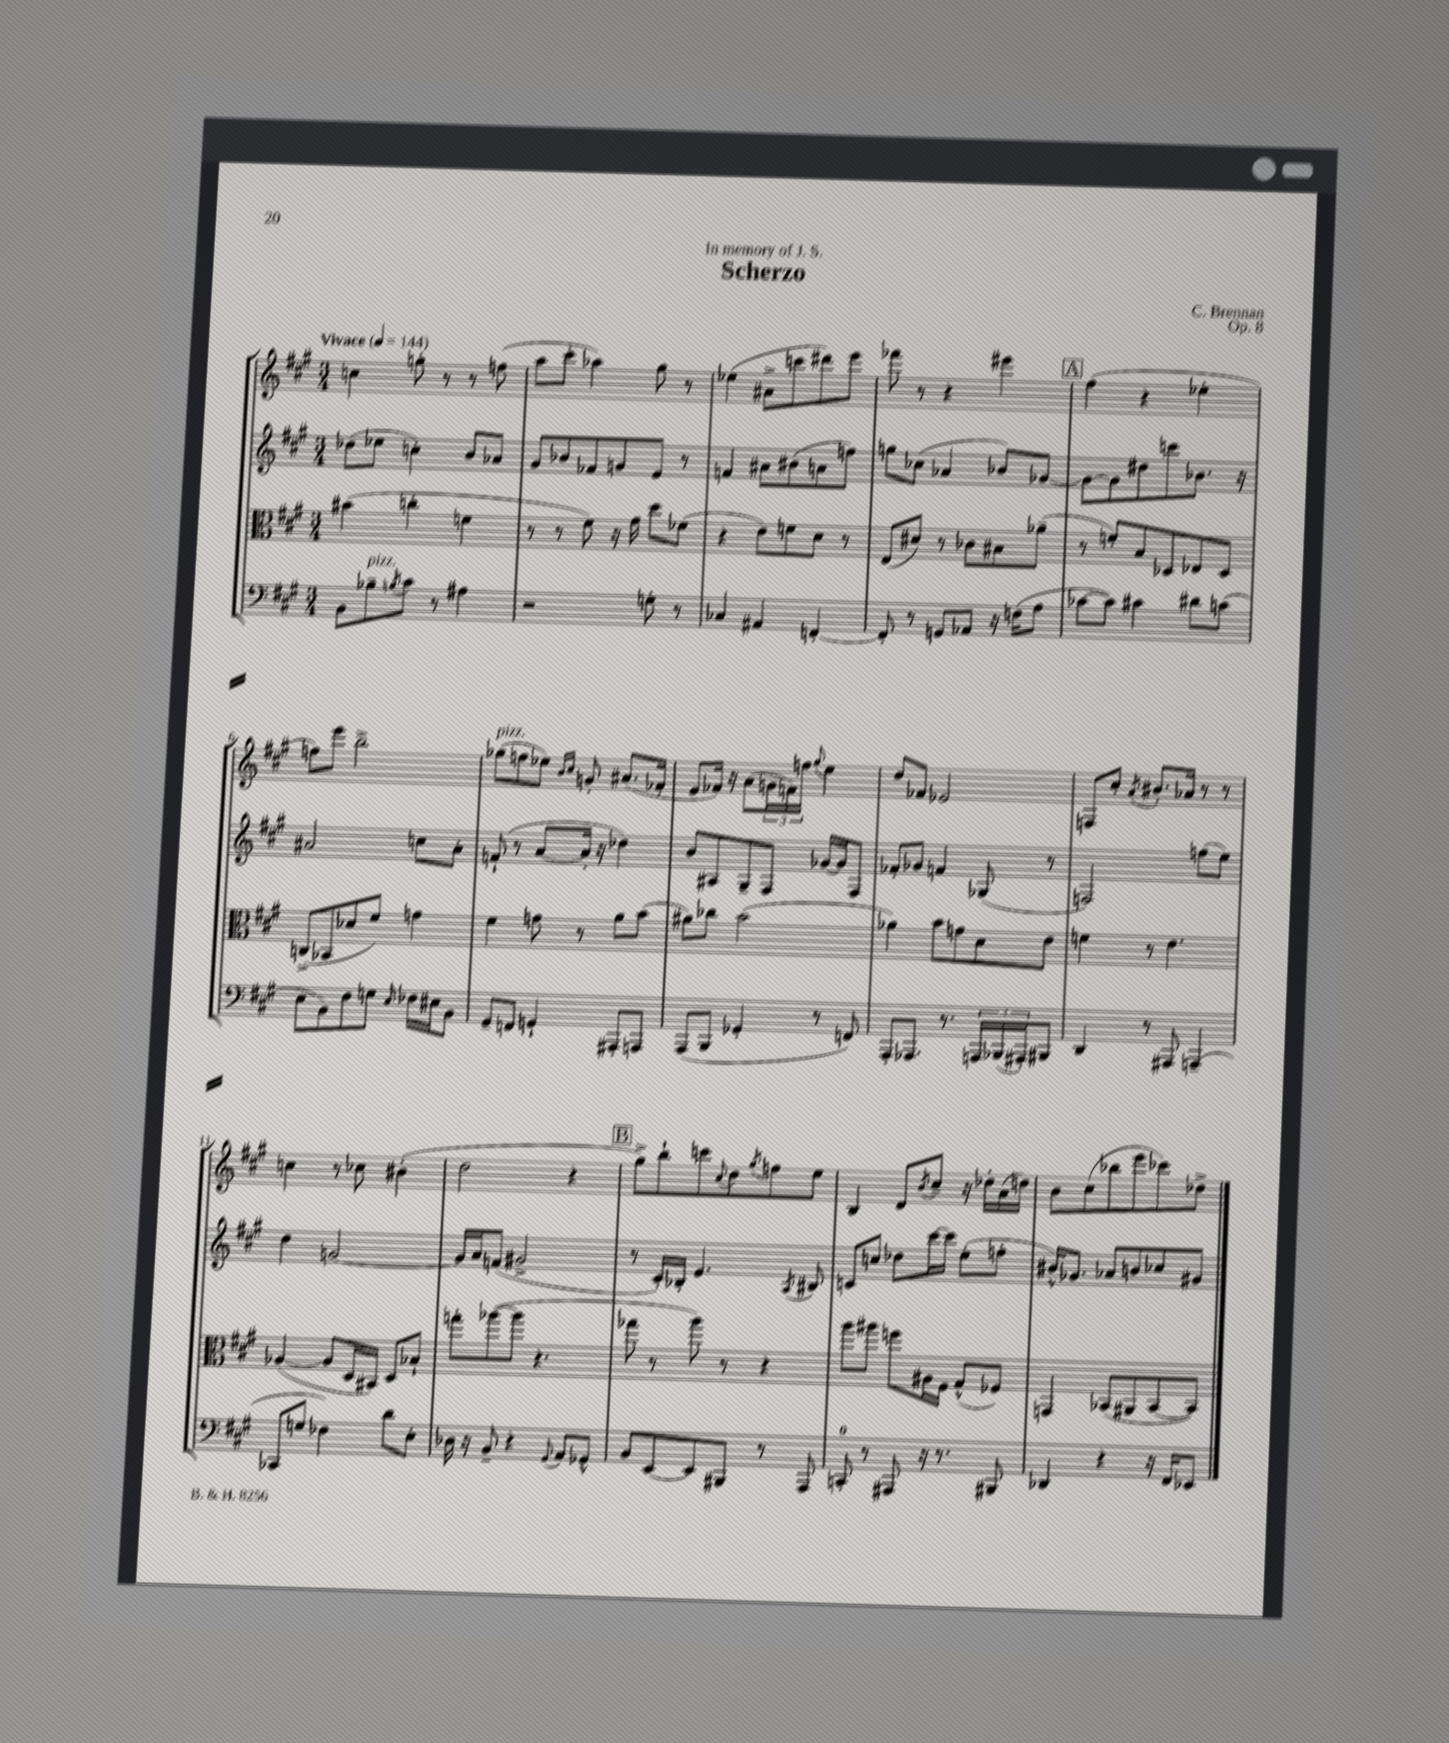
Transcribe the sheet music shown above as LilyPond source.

\header { title = "Scherzo" composer = "C. Brennan" dedication = "In memory of J. S." opus = "Op. 8" }
<<
\new StaffGroup <<
\new Staff = "s0" {
    \clef treble \key a \major \numericTimeSignature \time 3/4 \tempo "Vivace" 4 = 144
    c''4 g''8-. r8 r8 f''8( |
    a''8 cis'''8-. aes''4) gis''8 r8 |
    ees''4( ais'8-> c'''8 dis'''8) e'''8 |
    fes'''8 r8 r4 eis'''4 |
    \mark \markup { \box "A" } fis''4( r4 ees''4-. |
    f''8) e'''8 b''2-> |
    ges''8^\markup { \italic "pizz." }( f''8 ees''8) \grace { b'16 cis''16 } g'8-. ais'8.( fes'16-. |
    e'8 fes'16) r16 a'8( \tuplet 3/2 { g'16 f'16) f''16 } \appoggiatura { gis''8 } e''4 |
    d''8 fes'8 ees'2 |
    f8 cis''8-. \acciaccatura { a'8 } bis'8.-. aes'16 r8 r8 |
    c''4 r8 ces''8 bis'4-.( |
    d''2 r4 |
    \mark \markup { \box "B" } gis''8->) b''8-! c'''8 \appoggiatura { cis''8 } d''8 \acciaccatura { gis''8 } f''8 e''8 |
    b4 d'8 \acciaccatura { b'8 } cis''8-- r16 des''16-. a'16( d''16) |
    b'8 cis''8( bes''8 e'''8 ces'''8) des''8-> \bar "|." |
}
\new Staff = "s1" {
    \clef treble \key a \major \numericTimeSignature \time 3/4
    des''8( ees''8 c''4-.) b'8 aes'8 |
    gis'8 bes'8 fes'8 g'8 e'8 r8 |
    f'4 ais'8 bis'8( a'8 f''8) |
    g''8 ces''8( aes'4 bes'8) ges'8~ |
    \mark \markup { \box "A" } ges'8~ ges'8 dis''8 c'''8 bes'8. r16 |
    ais'2 c''8 ais'8-. |
    f'8-!( r8 a'8~ a'16-. r16 des''4) |
    b'8 ais8 gis8-- fis8 ges'16~ ges'16 fis8 |
    fes'8-. ges'8 f'4 ges8( r8 |
    f2) f''8( e''8) |
    d''4 g'2~ |
    g'16 a'16 f'8( gis'2-> |
    \mark \markup { \box "B" } r8 cis'16-.) bes16-. e'4. \acciaccatura { a8 } bis8 |
    c'8 c''8 des''8 cis'''16~ cis'''16 e''8-.( f''8-. |
    bis'16-^) ges'8. aes'8 b'8 ces''8 gis'8 \bar "|." |
}
\new Staff = "s2" {
    \clef alto \key a \major \numericTimeSignature \time 3/4
    bis'4( c''4-. f'4 |
    r8 r8 fis'8) r16 gis'16 d''8 fes'8( |
    r4 e'8) f'8 d'8 r8 |
    e8( dis'8) r8 ces'8 bis8 aes'8--( |
    \mark \markup { \box "A" } r8 f'8-.) b8 des8 ees8 des8 |
    c8->( bes,8 des'8 fis'8) g'4 |
    fis'4 g'8 r8 a'8 b'8( |
    ais'8) ces''8 b'2( |
    aes'4) b'8 g'8 d'8 e'8 |
    f'4 r8 e'4. |
    aes4~( aes8 d16 bis,16) d8 bes8-! |
    g''8-. aes''8~( aes''8 r4. |
    \mark \markup { \box "B" } ges''8 r8 a''8) r8 r4 |
    a''8 ais''8 f''8 ais16 fis16 gis8-^( fes8) |
    g,4 bes,8( ais,8 bes,8~ bes,8) \bar "|." |
}
\new Staff = "s3" {
    \clef bass \key a \major \numericTimeSignature \time 3/4
    b,8 bes8--^\markup { \italic "pizz." } \acciaccatura { b8 } cis'8 r8 ais4 |
    r2 g8-. r8 |
    ces4 ais,4 f,4~-. |
    f,8-. r8 g,8 aes,8 r16 f16( a8 |
    \mark \markup { \box "A" } ces'8~ ces'8) cis'4 dis'8 c'8( |
    e8 b,8) fis8 g8 \grace { e16 } fes16 eis16 b,8 |
    gis,8-- f,8 g,4-! ais,,8-. a,,8 |
    a,,8( b,,8 ges,4-. r8 f,8) |
    a,,8-. aes,,8. r8. \tuplet 3/2 { a,,16 bes,,16( ais,,16-.) } bis,,8 |
    d,4 r8 ais,,8 a,,4--( |
    ces,8 g8 fes4) d'8 e8-. |
    des16 r16 b,8-- r4 \appoggiatura { gis,8 } a,8 ges,8-^ |
    \mark \markup { \box "B" } b,8 e,8~ e,8 bis,,8 r8 a,,8 |
    c,8-0-. r8 ais,,8 r16 r8. bis,,8 |
    des,4 r4 r16 fis,16 ees,8 \bar "|." |
}
>>
>>
